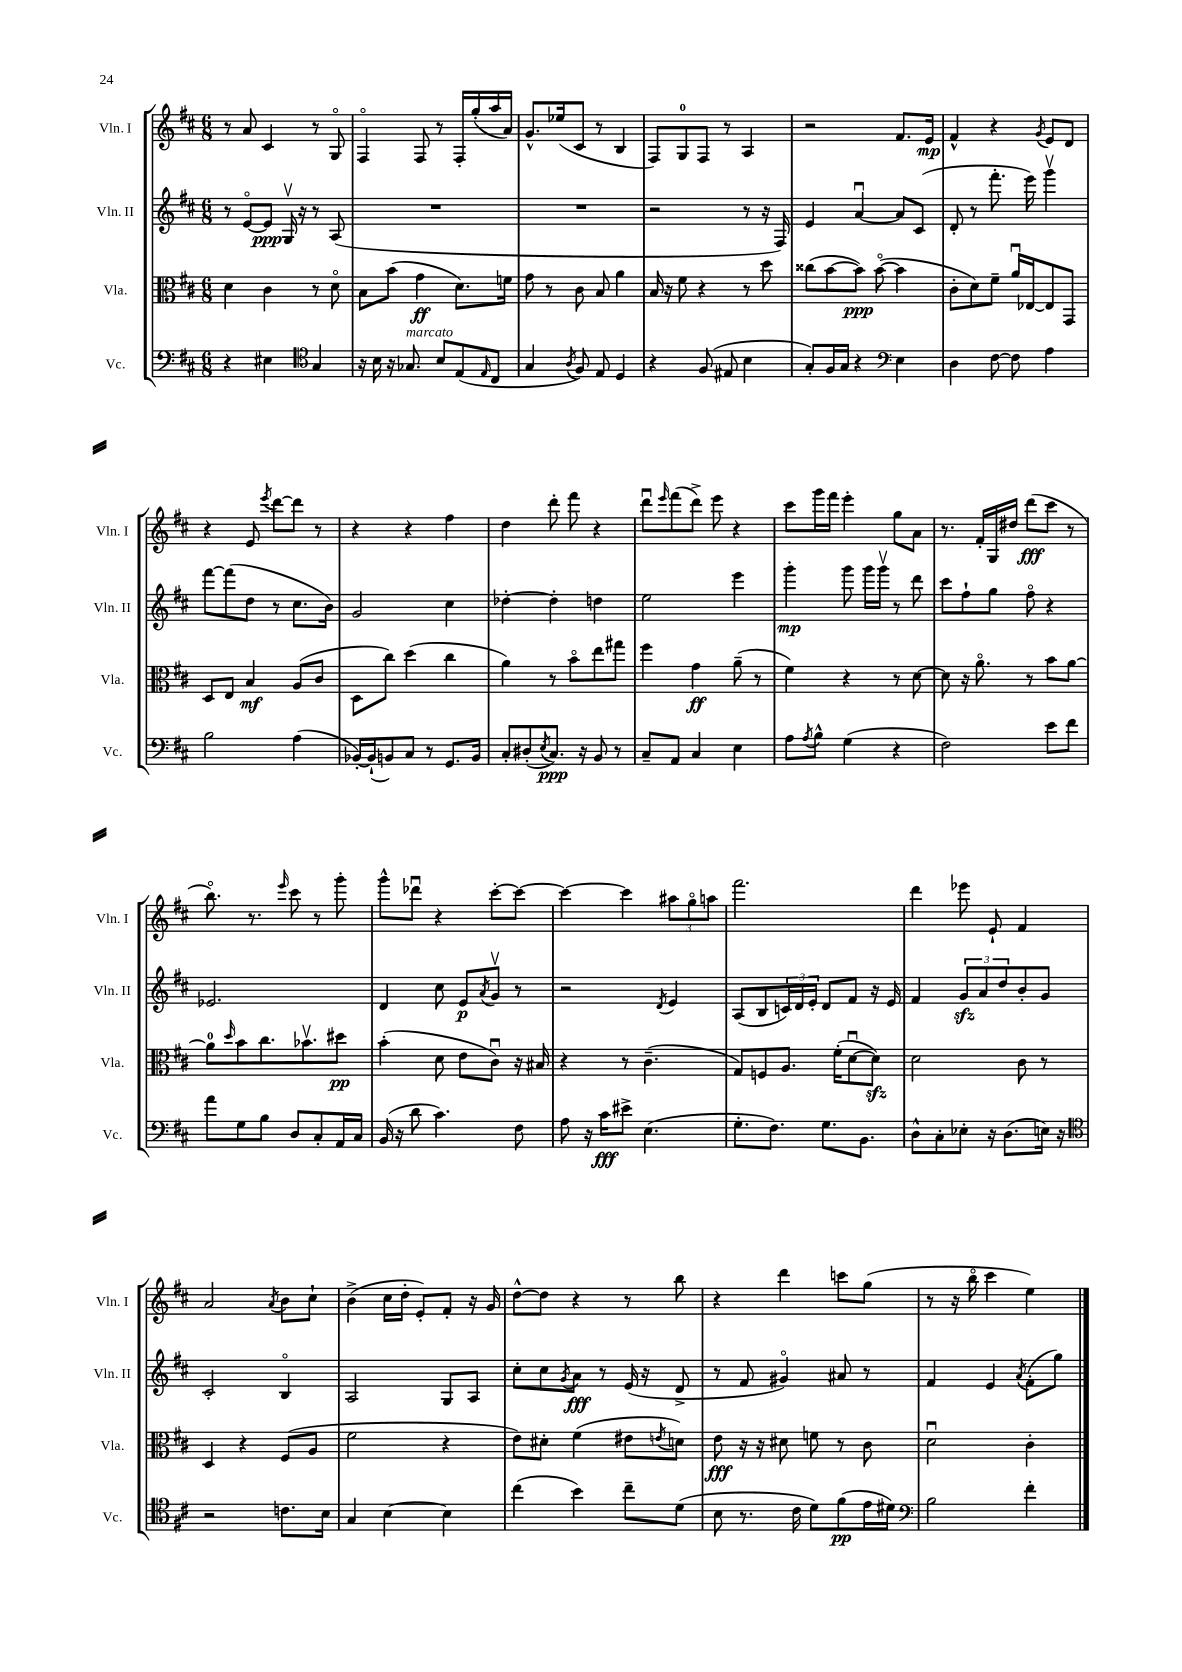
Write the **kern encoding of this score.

**kern	**kern	**kern	**kern
*staff4	*staff3	*staff2	*staff1
*clefF4	*clefC3	*clefG2	*clefG2
*k[f#c#]	*k[f#c#]	*k[f#c#]	*k[f#c#]
*M6/8	*M6/8	*M6/8	*M6/8
4r	4d\	8r	8r
.	.	[8eo/L	8a/
4E#\	4c#\	8e/]J	4c#/
.	.	16Gv/	.
.	.	16r	.
*clefC4	*	*	*
4G/	8r	8r	8r
.	8do\	(8A/	8Go/
=	=	=	=
16r	8B\L	2.r	4F#o/
16B\	.	.	.
16r	(8b\J	.	.
8.G-/	.	.	.
.	4g\	.	8F#/
8B/L	.	.	8r
(8E/	8.d\L)	.	16F#'/LL
.	.	.	(16gg'/
16qqE/	.	.	.
8C#/J	.	.	16aa/
.	16f\Jk	.	16a/JJ)
=	=	=	=
4G/	8g\	2.r	8.g^^/L
.	8r	.	.
.	.	.	(16ee-/k
8qA/	.	.	.
8F#/)	8c#\	.	8c#/J
8E/	8B/	.	8r
4D/	4a\	.	4B/
=	=	=	=
4r	16B/	2r	8F#/L)
.	16r	.	.
.	8f#\	.	8G/
(8F#/	4r	.	8F#/J
8E#/	.	.	8r
4B\	8r	8r	4A/
.	8dd\	16r	.
.	.	16F#/)	.
=	=	=	=
8G'/L)	(8cc##\L	4e/	2r
16F#/L	[8b\	.	.
16G/JJ	.	.	.
4r	8b\]J)	[4au/	.
.	([8bo\	.	.
*clefF4	*	*	*
4E\	4b\]	8a/]L	8.f#/L
.	.	(8c#/J	.
.	.	.	16e/Jk
=	=	=	=
4D\	8c#'\L	8d'/	4f#^^/
.	8d\)	8r	.
[8F#\	8f#~\J	8.fff#'\	4r
8F#\]	16au/LL	.	.
.	[16E-/J	16eee\)	.
.	.	.	8qg/
4A\	8E-/]	4gggv\	8e/L
.	8GG/J	.	8d/J
=	=	=	=
2B\	8D/L	[8fff#\L	4r
.	8E/J	(8fff#\]	.
.	4B/	8dd\J	8e/
.	.	.	8qeee/
.	.	8r	[8ddd\L
(4A\	(8A/L	8.cc#\L	8ddd\]J
.	8c#/J	.	8r
.	.	16b\Jk)	.
=	=	=	=
[16BB-'/LL)	8D\L	2g/	4r
(16BB-`/]J	.	.	.
8BB/)	8cc#\J)	.	.
8C#/J	(4dd\	.	4r
8r	.	.	.
8.GG/L	4cc#\	4cc#\	4ff#\
16BB/Jk	.	.	.
=	=	=	=
8C#'/L	4a\)	[4dd-'\	4dd\
(8D#'/	.	.	.
8qE/	.	.	.
8.C#/J)	8r	4dd-'\]	8ddd'\
.	8bo\L	.	8fff#\
16r	.	.	.
8BB/	8ee\	4dd\	4r
8r	8gg#\J	.	.
=	=	=	=
8C#~/L	4ff#\	2ee\	8dddu\L
.	.	.	16qqeee/
8AA/J	.	.	(8fff#\
4C#/	4g\	.	8ddd^\J)
.	.	.	8eee\
4E\	(8a~\	4eee\	4r
.	8r	.	.
=	=	=	=
8A\L	4f#\)	4ggg'\	8ccc#\L
8qA/	.	.	.
8B^^\J	.	.	16ggg\L
.	.	.	16fff#\JJ
(4G\	4r	8ggg\	4eee'\
.	.	16ggg\LL	.
.	.	16gggv\JJ	.
4r	8r	8r	8gg\L
.	[8d\	8ddd\	8a\J
=	=	=	=
2F#\)	8d\]	8ccc#\L	8.r
.	16r	8ff#`\	.
.	8.ao\	.	16f#'/LL
.	.	8gg\J	16G/
.	.	.	16dd#/JJ
.	8r	8ff#o\	(8ddd\L
8e\L	8b\L	4r	8ccc#\J
8f#\J	[8a\J	.	8r
=	=	=	=
8a\L	8a\]L	2.e-/	8.bbo\)
.	16qqdd/	.	.
8G\	8b\	.	.
.	.	.	8.r
8B\J	8.cc#\	.	.
.	.	.	16qqeee/
8D/L	.	.	8ccc#\
.	8.b-v\	.	.
8C#'/	.	.	8r
16AA/L	8dd#\J	.	8ggg'\
16C#/JJ	.	.	.
=	=	=	=
(16BB/	(4b'\	4d/	8ggg^^\L
16r	.	.	.
8d\	.	.	8ddd-u\J
4.c#\)	8d\	8cc#\	4r
.	8e\L	8e/L	.
.	.	8qa/	.
.	8c#u\J)	8gv/J	[8ccc#'\L
8F#\	16r	8r	8ccc#\_J
.	16B#/	.	.
=	=	=	=
8A\	4r	2r	4ccc#\_
16r	.	.	.
16c#\LK	.	.	.
8e#^\J	8r	.	4ccc#\]
(4.E\	(4.c#~\	.	.
.	.	8qd/	.
.	.	4e/	12aa#\L
.	.	.	12ggo\
.	.	.	12aa\J
=	=	=	=
8.G'\L	8G/L)	(8A/L	2.fff#\
.	8F/	8B/	.
8.F#\J)	.	.	.
.	8.A/J	24c/L)	.
.	.	24d/	.
.	.	24e'/JJ	.
8.G\L	.	8d/L	.
.	(16f#'\LK	.	.
.	[8du\	8f#/J	.
8.BB\J	.	.	.
.	8d\]J)	16r	.
.	.	16e/	.
=	=	=	=
8D^^\L	2d\	4f#/	4ddd\
8C#'\	.	.	.
8E-'\J	.	12g/L	8eee-\
.	.	12a/	.
16r	.	.	8e`/
.	.	12dd/	.
(8.D\L	.	.	.
.	8c#\	8b'/	4f#/
16E\Jk)	8r	8g/J	.
16r	.	.	.
=	=	=	=
*clefC4	*	*	*
2r	4D/	2c#'/	2a/
.	4r	.	.
.	.	.	8qa/
8.c\L	(8F#/L	4Bo/	8b\L
.	8A/J	.	8cc#`\J
16B\Jk	.	.	.
=	=	=	=
4G/	2f#\	2A/	(4b^\
[4B\	.	.	16cc#\LL
.	.	.	16dd'\JJ
.	.	.	8e'/L)
4B\]	4r	8G/L	8f#'/J
.	.	8A/J	16r
.	.	.	16g/
=	=	=	=
(4cc#\	8e\L)	8cc#'\L	[8dd^^\L
.	8d#'\J	8cc#\	8dd\]J
.	.	8qg/	.
4b\)	(4f#\	8a\J	4r
.	.	8r	.
8cc#~\L	8e#\L	(16e/	8r
.	.	16r	.
.	8qe/	.	.
(8d\J	8d\J)	8d^/	8bb\
=	=	=	=
8B\	8e\	8r	4r
8.r	16r	8f#/	.
.	16r	.	.
.	8d#\	4g#o/)	4ddd\
16c#\	.	.	.
8d\L)	8f\	.	.
(8f#\	8r	8a#/	8ccc\L
16e\L	8c#\	8r	(8gg\J
16d#\JJ)	.	.	.
=	=	=	=
*clefF4	*	*	*
2B\	2du\	4f#/	8r
.	.	.	16r
.	.	.	16bbo\
.	.	4e/	4ccc#\
.	.	8qa/	.
4f#'\	4c#'\	(8f#'\L	4ee\)
.	.	8gg\J)	.
==	==	==	==
*-	*-	*-	*-
